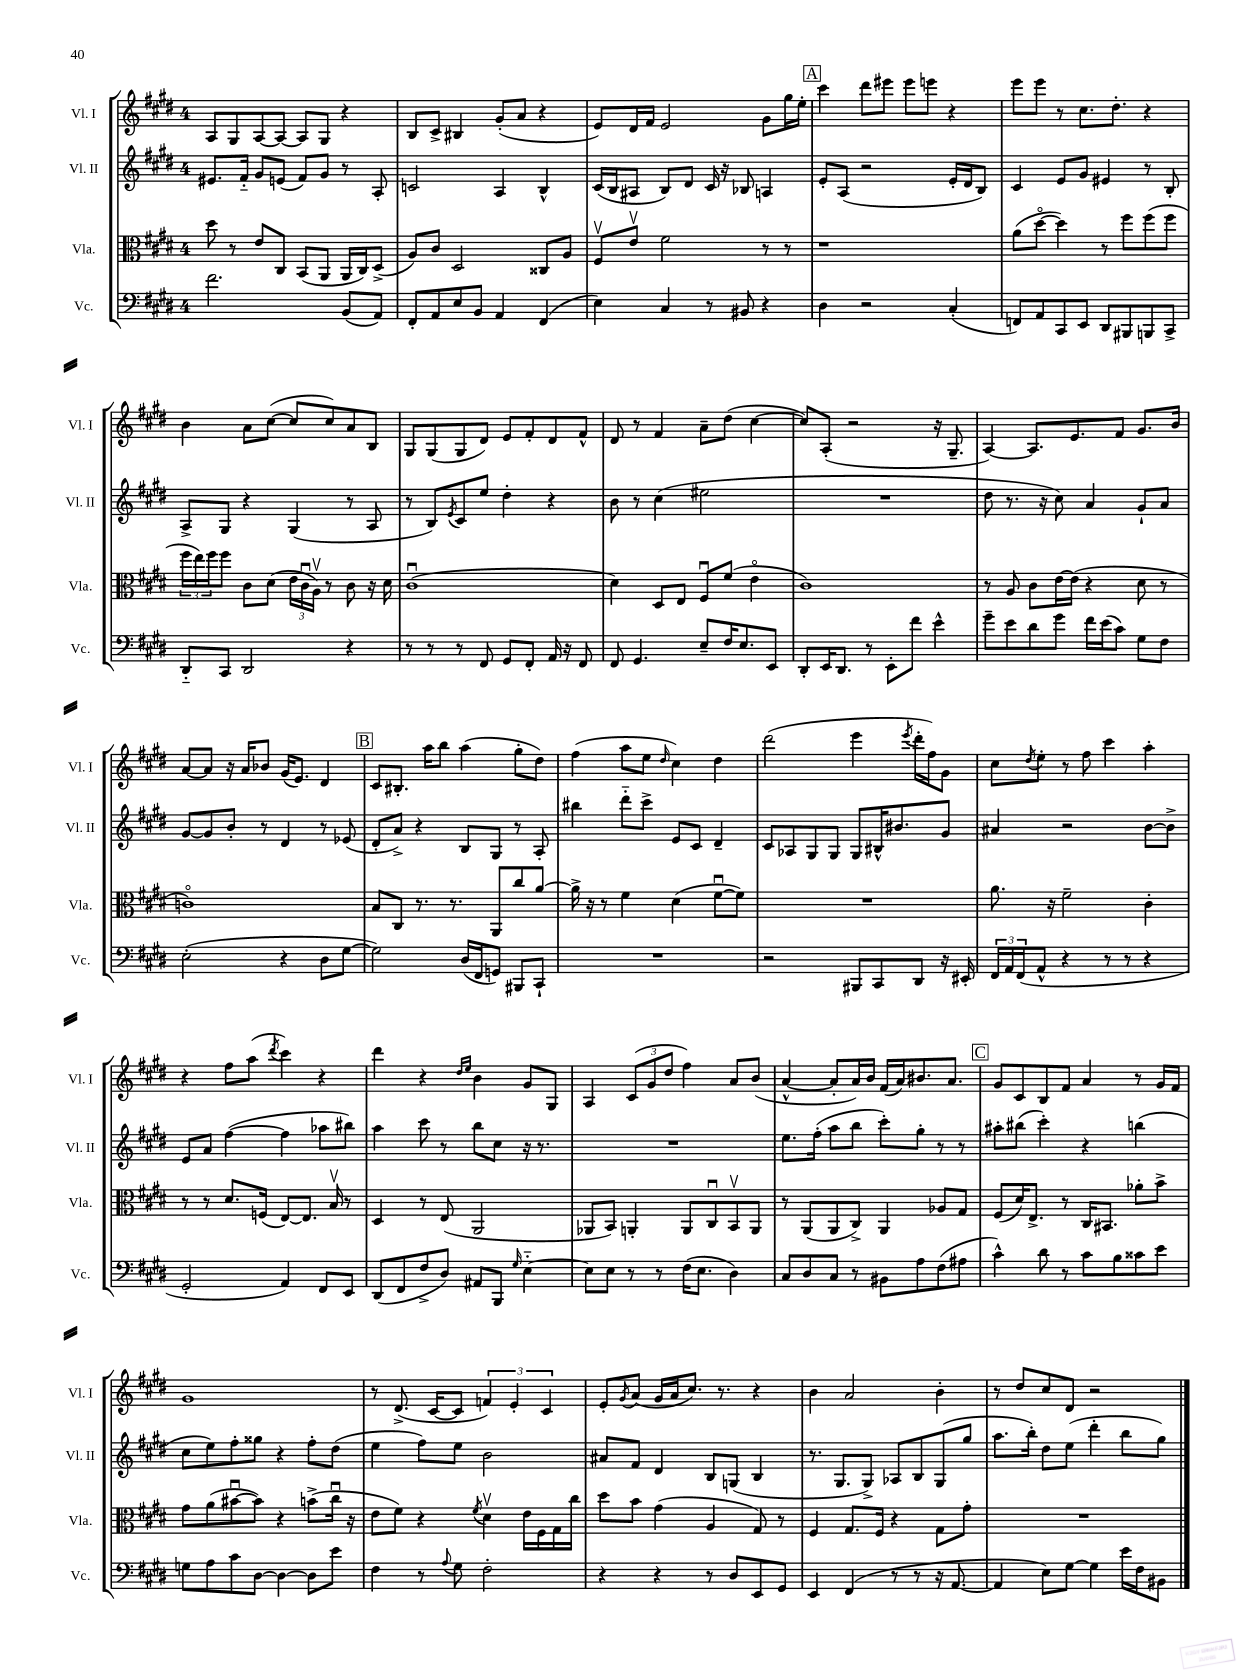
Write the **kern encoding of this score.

**kern	**kern	**kern	**kern
*staff4	*staff3	*staff2	*staff1
*clefF4	*clefC3	*clefG2	*clefG2
*k[f#c#g#d#]	*k[f#c#g#d#]	*k[f#c#g#d#]	*k[f#c#g#d#]
*M4/4	*M4/4	*M4/4	*M4/4
2.f#\	8dd#\	8.e#/L	8A/L
.	8r	.	8G#/
.	.	16f#'~/Jk	.
.	8e/L	8g#/L	[8A/
.	8C#/J	(8e/J	8A/_J
.	(8BB/L	8f#/L)	8A/]L
.	8AA/J	8g#/J	8G#/J
(8BB/L	16AA/LL	8r	4r
.	16C#/J)	.	.
8AA/J)	(8D#^/J	8A'/	.
=	=	=	=
8FF#'/L	8A/L)	2c/	8B/L
8AA/	8c#/J	.	8c#^/J
8E/	2D#/	.	4B#/
8BB/J	.	.	.
4AA/	.	4A/	(8g#'/L
.	.	.	8a/J
(4FF#/	8C##/L	4B^^/	4r
.	8A/J	.	.
=	=	=	=
4E\)	8F#v/L	(16c#/LL	8e/L)
.	.	16B/J	.
.	8ev/J	8A#/J	16d#/L
.	.	.	16f#/JJ
4C#/	2f#\	8B/L)	2e/
.	.	8d#/J	.
8r	.	16c#/	.
.	.	16r	.
8BB#/	.	8B-/	.
4r	8r	4A/	8g#\L
.	8r	.	16gg#\L
.	.	.	16ee'\JJ
=	=	=	=
4D#\	1r	8e'/L	4ccc#\
.	.	(8A/J	.
2r	.	2r	8ddd#\L
.	.	.	8eee#\J
.	.	.	8eee#\L
.	.	.	8eee\J
(4C#'/	.	16e'/LL	4r
.	.	16d#/J	.
.	.	8B/J)	.
=	=	=	=
8FF/L)	(8a\L	4c#/	8eee\L
8AA/	[8dd#o\J	.	8eee\J
8CC#/	4dd#\])	8e/L	8r
8EE/J	.	8g#/J	8.cc#\L
8DD#/L	8r	4e#/	.
.	.	.	8.dd#'\J
8BBB#/	8ff#\L	.	.
8BBB/	(8ff#\	8r	4r
8CC#^/J	8ff#\J	8B'/	.
=	=	=	=
8DD#'~/L	24ff#\LL	8A^/L	4b\
.	24ee\)	.	.
.	24ff#\J	.	.
8CC#/J	8ff#\J	8G#/J	.
2DD#/	8c#\L	4r	8a\L
.	(8d#\J	.	([8cc#\J
.	24e\LL	(4G#/	8cc#/]L
.	24c#u\	.	.
.	24Av\JJ)	.	.
.	8r	.	8cc#/)
4r	8c#\	8r	8a/
.	16r	8A/	8B/J
.	16d#\	.	.
=	=	=	=
8r	(1c#u	8r	8G#/L
8r	.	8B/L)	(8G#/
.	.	8qe/	.
8r	.	8c#/	8G#/
8FF#/	.	8ee/J	8d#/J)
8GG#/L	.	4dd#'\	8e/L
8FF#'/J	.	.	8f#'/
16AA/	.	4r	8d#/
16r	.	.	.
8FF#/	.	.	8f#^^/J
=	=	=	=
8FF#/	4d#\)	8b\	8d#/
4.GG#/	.	8r	8r
.	8D#/L	(4cc#\	4f#/
.	8E/J	.	.
8E~/L	8F#u/L	2ee#\	8a~\L
16F#/K	(8f#/J	.	(8dd#\J
8.E/	.	.	.
.	4eo\	.	[4cc#\
8EE/J	.	.	.
=	=	=	=
8DD#'/L	1c#)	1r	8cc#/]L)
16EE/K	.	.	(8A'/J
8.DD#/J	.	.	.
.	.	.	2r
8r	.	.	.
8EE'\L	.	.	.
8f#\J	.	.	.
4e^^\	.	.	16r
.	.	.	8.G#~/
=	=	=	=
8g#~\L	8r	8dd#\	[4A/)
8e\	8A/	8.r	.
8d#\	8c#\L	.	8.A/]L
.	.	16r	.
8g#\J	[16e\L	8cc#\)	.
.	(16e\]JJ	.	8.e/
16f#\LL	4r	4a/	.
(16e\J	.	.	.
8c#\J)	.	.	8f#/J
8G#\L	8d#\	8g#`/L	8.g#/L
8F#\J	8r	8a/J	.
.	.	.	16b/Jk
=	=	=	=
(2E'\	1co)	[8g#/L	[8a/L
.	.	8g#/]	8a/]J
.	.	8b'/J	16r
.	.	.	16a/LK
.	.	8r	8b-/J
4r	.	4d#/	(16g#/LK
.	.	.	8.e/J)
8D#\L	.	8r	4d#/
[8G#\J	.	(8e-/	.
=	=	=	=
2G#\])	8B/L	8d#'/L	8c#/L
.	8C#/J	8a^/J)	8.B#'/J
.	8.r	4r	.
.	.	.	16aa\LK
.	.	.	8bb\J
.	8.r	.	.
(16D#/LL	.	8B/L	(4aa\
16FF#/J	.	.	.
8GG/J)	8AA/L	8G#/J	.
8BBB#/L	8cc#/	8r	8gg#'\L
8CC#`/J	[8a/J	8A'/	8dd#\J)
=	=	=	=
1r	16a^\]	4bb#\	(4ff#\
.	16r	.	.
.	8r	.	.
.	4f#\	8ddd#'~\L	8aa\L
.	.	8ccc#^\J	8ee\J
.	.	.	16qqdd#/
.	(4d#\	8e/L	4cc#\)
.	.	8c#/J	.
.	[8f#u\L	4d#~/	4dd#\
.	8f#\]J)	.	.
=	=	=	=
2r	1r	8c#/L	(2ddd#\
.	.	8A-/	.
.	.	8G#/	.
.	.	8G#/J	.
8BBB#/L	.	8G#/L	4eee\
8CC#/	.	16B#^^/K	.
.	.	8.b#/	.
.	.	.	8qeee/
8DD#/J	.	.	16ddd#'\LL
.	.	.	16ff#\J)
16r	.	8g#/J	8g#\J
16EE#'/	.	.	.
=	=	=	=
24FF#/LL	8.a\	4a#/	8cc#\L
24AA/	.	.	.
(24FF#/J	.	.	.
.	.	.	8qdd#/
8AA^^/J	.	.	8ee'\J
.	16r	.	.
4r	2f#~\	2r	8r
.	.	.	8ff#\
8r	.	.	4ccc#\
8r	.	.	.
4r	4c#'\	[8b\L	4aa'\
.	.	8b^\]J	.
=	=	=	=
2GG#'/	8r	8e/L	4r
.	8r	8a/J	.
.	8.d#/L	([4ff#\	8ff#\L
.	.	.	(8aa\J
.	(16F/Jk	.	.
.	.	.	8qddd#/
4AA/)	[8E/L)	4ff#\]	4ccc#\)
.	8.E/]J	.	.
8FF#/L	.	8aa-\L	4r
.	16Bv/	.	.
8EE/J	8r	8bb#\J)	.
=	=	=	=
(8DD#/L	4D#/	4aa\	4ddd#\
8FF#/	.	.	.
8F#^/	8r	8ccc#\	4r
8D#/J)	(8E/	8r	.
.	.	.	16qqdd#/LL
.	.	.	16qqee/JJ
8AA#/L	2AA/	8bb\L	4b\
8BBB/J	.	8cc#\J	.
16qqG#/	.	.	.
[4E'~\	.	16r	8g#/L
.	.	8.r	.
.	.	.	8G#/J
=	=	=	=
8E\]L	8AA-/L	1r	4A/
8E\J	8BB/J)	.	.
8r	4AA'/	.	(12c#/L
.	.	.	12g#/
8r	.	.	.
.	.	.	12dd#/J
(16F#\LK	8AA/L	.	4ff#\)
8.E\J	.	.	.
.	8C#u/	.	.
4D#\)	8BBv/	.	8a/L
.	8AA/J	.	(8b/J
=	=	=	=
8C#/L	8r	8.ee\L	[4a^^/
8D#/	(8AA/L	.	.
.	.	(16ff#'\Jk	.
8C#/J	8AA/	8aa\L	8a'/]L
8r	8C#^/J)	8bb\J	16a/L)
.	.	.	16b/JJ
8BB#\L	4AA/	8ccc#'\L)	(16f#/LL
.	.	.	16a/J)
8A\	.	8gg#'\J	8.b#/
(8F#\	8A-/L	8r	.
.	.	.	8.a/J
8A#\J	8G#/J	8r	.
=	=	=	=
4c#^^\)	(8F#/L	8aa#'\L	8g#/L
.	16d#/K)	(8bb#\J	8c#/
.	8.E^/J	.	.
8d#\	.	4ccc#'\)	8B/
8r	8r	.	8f#/J
8c#\L	16C#/LK	4r	4a/
.	8.BB#/J	.	.
8B\	.	.	.
8c##\	8a-'\L	(4bb\	8r
8e\J	8b^\J	.	16g#/LL
.	.	.	16f#/JJ
=	=	=	=
8G\L	8g#\L	8cc#\L	1g#
8A\	(8a\	8ee\)	.
8c#\	[8b#u\	8ff#'\	.
[8D#\J	8b#\]J)	8gg##\J	.
4D#\_	4r	4r	.
8D#\]L	(8b^\L	8ff#'\L	.
8e\J	16cc#u\Jk	(8dd#\J	.
.	16r	.	.
=	=	=	=
4F#\	8e\L	4ee\	8r
.	8f#\J)	.	(8.d#^/
8r	4r	8ff#\L)	.
.	.	.	[16c#/LK
8qqA/	.	.	.
8G#\	.	8ee\J	8c#/]J
.	8qf#/	.	.
2F#'\	4d#v\	2b\	6f/)
.	.	.	6e'/
.	16e\LL	.	.
.	16F#\	.	.
.	.	.	6c#/
.	16G#\	.	.
.	16cc#\JJ	.	.
=	=	=	=
4r	8dd#\L	8a#/L	8e'/L
.	.	.	8qg#/
.	8b\J	8f#/J	(8a/J
4r	(4g#\	4d#/	16g#/LL
.	.	.	16a/J
.	.	.	8.cc#/J)
8r	4A/	8B/L	.
.	.	.	8.r
8D#/L	.	(8G/J	.
8EE/	8G#/)	4B/	4r
8GG#/J	8r	.	.
=	=	=	=
4EE/	4F#/	8.r	4b\
.	.	8.G#/L	.
(4FF#/	8.G#/L	.	2a/
.	.	8G#^/J)	.
.	16F#/Jk	.	.
8r	4r	8A-/L	.
8r	.	8B/	.
16r	8G#\L	(8G#/	4b'\
[8.AA/	.	.	.
.	8g#'\J	8gg#/J	.
=	=	=	=
4AA/]	1r	8.aa\L	8r
.	.	.	8dd#/L
.	.	16bb'\Jk)	.
8E\L)	.	8dd#\L	8cc#/
[8G#\J	.	(8ee\J	8d#/J
4G#\]	.	4ddd#'\	2r
16e\LL	.	8bb\L	.
16F#\J	.	.	.
8BB#\J	.	8gg#\J)	.
==	==	==	==
*-	*-	*-	*-
